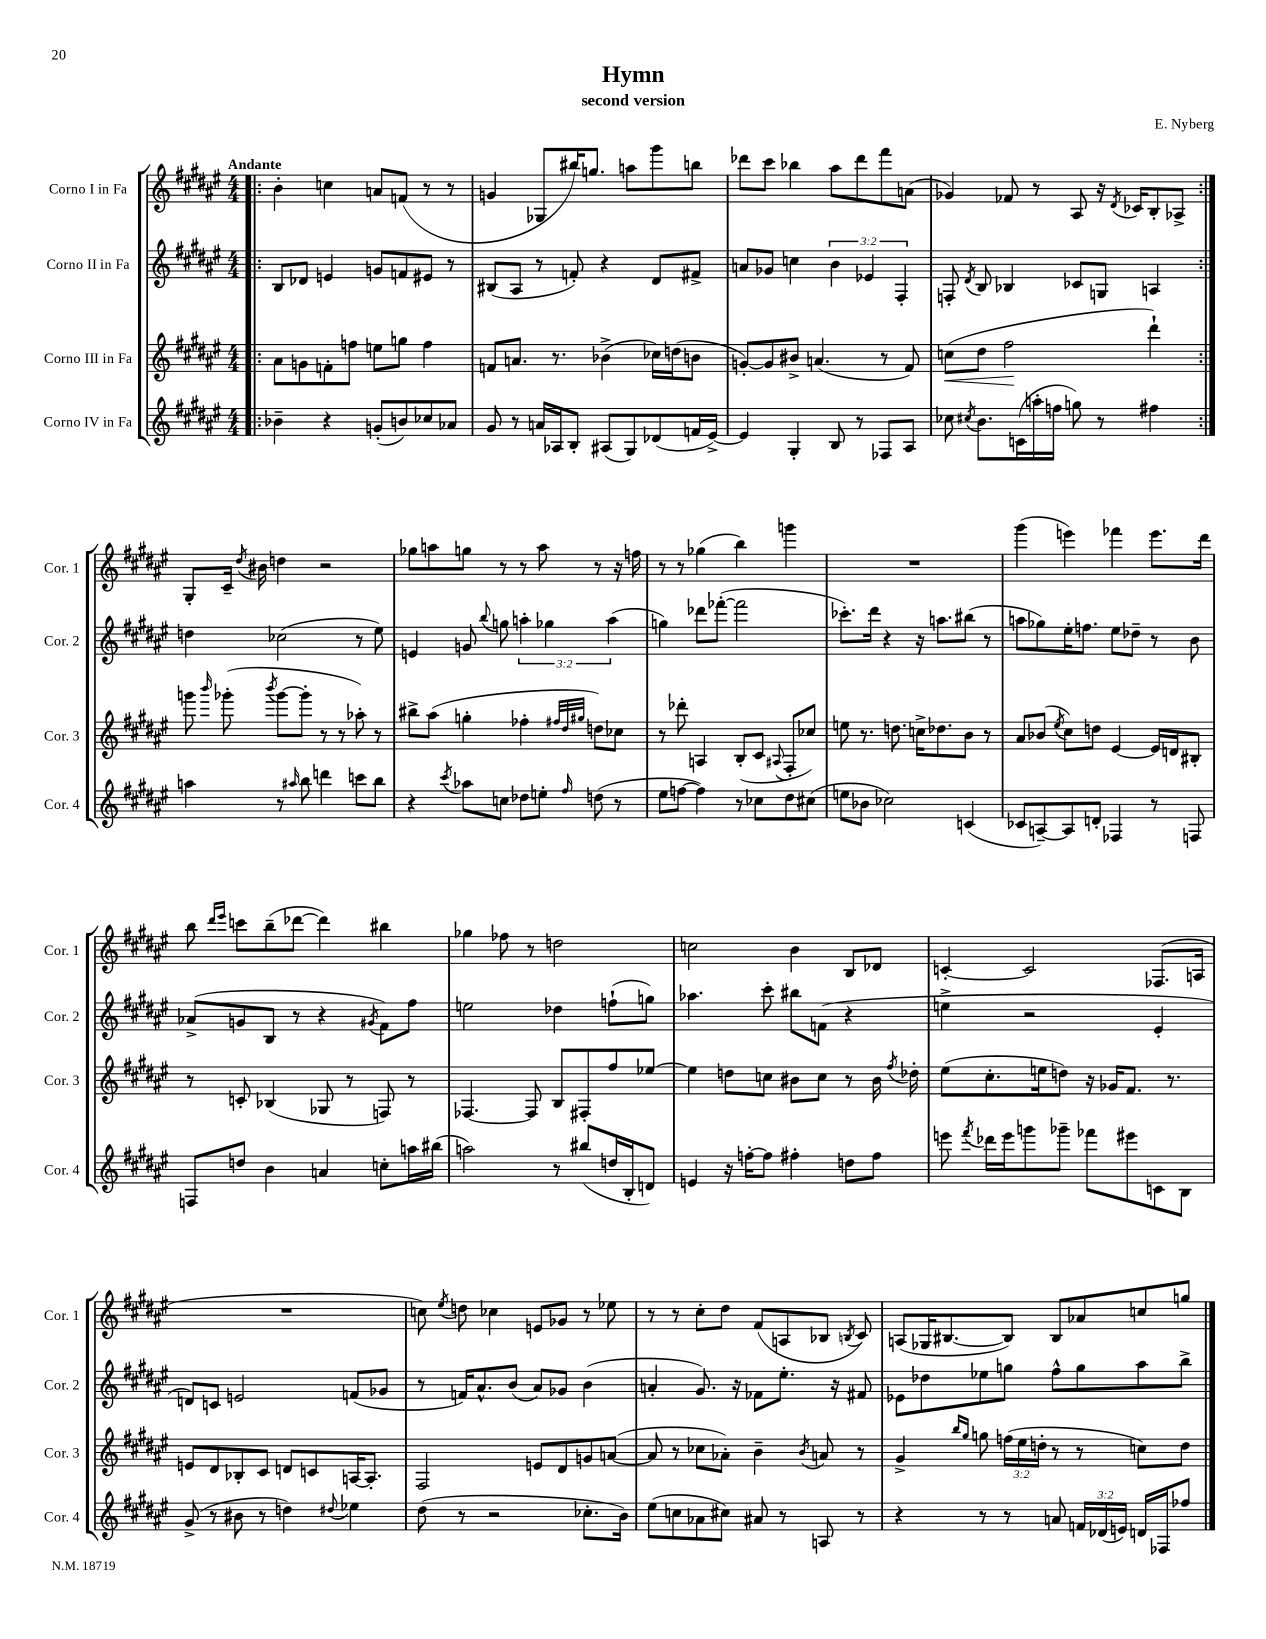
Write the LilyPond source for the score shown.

\header { title = "Hymn" composer = "E. Nyberg" subtitle = "second version" }
<<
\new StaffGroup <<
\new Staff = "s0" \with { instrumentName = "Corno I in Fa" shortInstrumentName = "Cor. 1" } {
    \clef treble \key fis \major \numericTimeSignature \time 4/4 \tempo "Andante"
    \autoBeamOff \repeat volta 2 { \bar ".|:" b'4-. c''4 a'8[ f'8]( r8 r8 |
    g'4 ges8[ bis''16) g''8.] a''8[ gis'''8 b''8] |
    des'''8[ cis'''8] bes''4 ais''8[ des'''8 fis'''8 a'8]( |
    ges'4) fes'8 r8 ais8 r16 \acciaccatura { dis'8 } ces'16[ b8-. aes8]-> | }
    gis8[-. cis'16]-- \acciaccatura { dis''8 } bis'16 d''4 r2 |
    ges''8[ a''8 g''8] r8 r8 a''8 r8 r16 f''16 |
    r8 r8 ges''4( b''4) g'''4 |
    R1 |
    gis'''4( e'''4) fes'''4 e'''8.[ dis'''16] |
    b''8 \grace { dis'''16[ eis'''16] } c'''8[ b''8--( des'''8]~ des'''4) bis''4 |
    ges''4 fes''8 r8 d''2 |
    c''2 b'4 b8[ des'8] |
    c'4~-. c'2 fes8.[( a16] |
    R1 |
    c''8) \acciaccatura { eis''8 } d''8 ces''4 e'8[ ges'8] r8 ees''8 |
    r8 r8 cis''8[-. dis''8] fis'8[( a8 bes8] \acciaccatura { b8 } cis'8) |
    a8[( ges16 bis8.~ bis8]) bis8[ aes'8 c''8 g''8] \bar "|." |
}
\new Staff = "s1" \with { instrumentName = "Corno II in Fa" shortInstrumentName = "Cor. 2" } {
    \clef treble \key fis \major \numericTimeSignature \time 4/4 \override Staff.TupletNumber.text = #tuplet-number::calc-fraction-text
    \autoBeamOff \repeat volta 2 { \bar ".|:" b8[ des'8] e'4 g'8[ f'8 eis'8] r8 |
    bis8[( ais8] r8 f'8-.) r4 dis'8[ fis'8]-> |
    a'8[ ges'8] c''4 \tuplet 3/2 { b'4 ees'4 fis4-. } |
    f8-. \acciaccatura { dis'8 } b8 bes4 ces'8[ g8] a4 | }
    d''4 ces''2( r8 eis''8) |
    e'4 g'8 \appoggiatura { b''8 } g''8 \tuplet 3/2 { a''4-. ges''4 a''4( } |
    g''4) des'''8[ fes'''8]~-.( fes'''2 |
    ces'''8.[-.) dis'''16] r4 r16 a''8.[ bis''8]( r8 |
    a''8[ ges''8) eis''16-. f''8.] eis''8[ des''8]-- r8 b'8 |
    aes'8[->( g'8 b8] r8 r4 \acciaccatura { gis'8 } fis'8[) fis''8] |
    e''2 des''4 f''8[-!( g''8]) |
    aes''4. cis'''8-. bis''8[ f'8]( r4 |
    e''4-> r2 eis'4-. |
    d'8[) c'8] e'2 f'8[( ges'8] |
    r8 f'16[) ais'8.-^ b'8]( ais'8[) ges'8] b'4( |
    a'4-. gis'8.) r16 fes'8[ eis''8.]-. r16 fis'8 |
    ees'8[ des''8 ees''8 g''8] fis''8[-^ g''8 ais''8 b''8]-> \bar "|." |
}
\new Staff = "s2" \with { instrumentName = "Corno III in Fa" shortInstrumentName = "Cor. 3" } {
    \clef treble \key fis \major \numericTimeSignature \time 4/4 \override Staff.TupletNumber.text = #tuplet-number::calc-fraction-text
    \autoBeamOff \repeat volta 2 { \bar ".|:" ais'8[ g'8 f'8-. f''8] e''8[ g''8] f''4 |
    f'8[ a'8.] r8. bes'4->( ces''16[) d''16( b'8] |
    g'8[~-.) g'8 bis'8]-> a'4.( r8 fis'8) |
    c''8[\<( dis''8] fis''2\! dis'''4-!) | }
    g'''8 \grace { b'''16 } ges'''8-.( \acciaccatura { b'''8 } ges'''8[~ ges'''8]-. r8 r8 aes''8-.) r8 |
    bis''8[-> ais''8]( g''4-. fes''4-. \grace { fis''32[ dis''32 gis''32] } d''8[) ces''8] |
    r8 des'''8-. a4 b8[-.( cis'8] \appoggiatura { ais8 } fis8[-. ces''8]) |
    e''8 r8. d''8. c''16[-> des''8. b'8] r8 |
    ais'8[ bes'8]( \acciaccatura { eis''8 } cis''8[) d''8] eis'4~ eis'16[ d'16 bis8]-. |
    r8 c'8-. bes4( ges8 r8 f8) r8 |
    fes4.~ fes8 b8[ fis8-. fis''8 ees''8]~ |
    ees''4 d''8[ c''8] bis'8[ c''8] r8 bis'16 \acciaccatura { fis''8 } des''16-. |
    eis''8[( cis''8.-. e''16 d''8]) r16 ges'16[ fis'8.] r8. |
    e'8[ dis'8 bes8-. cis'8] d'8[ c'8 a16~ a8.]-. |
    fis2 e'8[ dis'8 g'8 a'8]~( |
    a'8 r8 ces''8[ aes'8]-.) b'4-- \acciaccatura { b'8 } a'8 r8 |
    gis'4-> \grace { b''16[ gis''16] } g''8 \tuplet 3/2 { f''16[( eis''16 d''16]-. } r8 r8 c''8[) d''8] \bar "|." |
}
\new Staff = "s3" \with { instrumentName = "Corno IV in Fa" shortInstrumentName = "Cor. 4" } {
    \clef treble \key fis \major \numericTimeSignature \time 4/4 \override Staff.TupletNumber.text = #tuplet-number::calc-fraction-text
    \autoBeamOff \repeat volta 2 { \bar ".|:" bes'4-- r4 g'8[-.( b'8) ces''8 aes'8] |
    gis'8 r8 a'16[ aes16 b8]-. ais8[( gis8) des'8( f'16 eis'16]~->) |
    eis'4 gis4-. b8 r8 fes8[ ais8] |
    ces''8 \acciaccatura { cis''8 } b'8.[ c'16( a''16-. f''16] g''8) r8 fis''4 | }
    a''4 r8 \grace { ais''16 } b''8 d'''4 c'''8[ b''8] |
    r4 \acciaccatura { cis'''8 } aes''8[ c''8] des''8[ e''8]-. \grace { fis''16 } d''8( r8 |
    eis''8[ f''8]~ f''4) r8 ces''8[ dis''8 cis''8]( |
    e''8[ bes'8] ces''2) c'4( |
    ces'8[ a8~--) a8 d'8]-. fes4 r8 f8 |
    f8[ d''8] b'4 a'4 c''8[-. a''16 bis''16]( |
    a''2) r8 bis''8[( d''16 b16-. d'8]) |
    e'4 r16 f''16[~-. f''8] fis''4-. d''8[ fis''8] |
    e'''8 \acciaccatura { fis'''8 } des'''16[ e'''16 g'''8 ges'''8]-- fes'''8[ eis'''8 c'8 b8] |
    gis'8->( r8 bis'8 r8 d''4) \appoggiatura { dis''8 } ees''4 |
    dis''8( r8 r2 ces''8.[-. b'16]) |
    eis''8[( c''8 aes'8 cis''8]) ais'8 r8 a8 r8 |
    r4 r8 r8 a'8 \tuplet 3/2 { f'16[ des'16( e'16]) } d'16[ fes16 fes''8] \bar "|." |
}
>>
>>
\layout { \context { \Score \remove "Bar_number_engraver" } }
